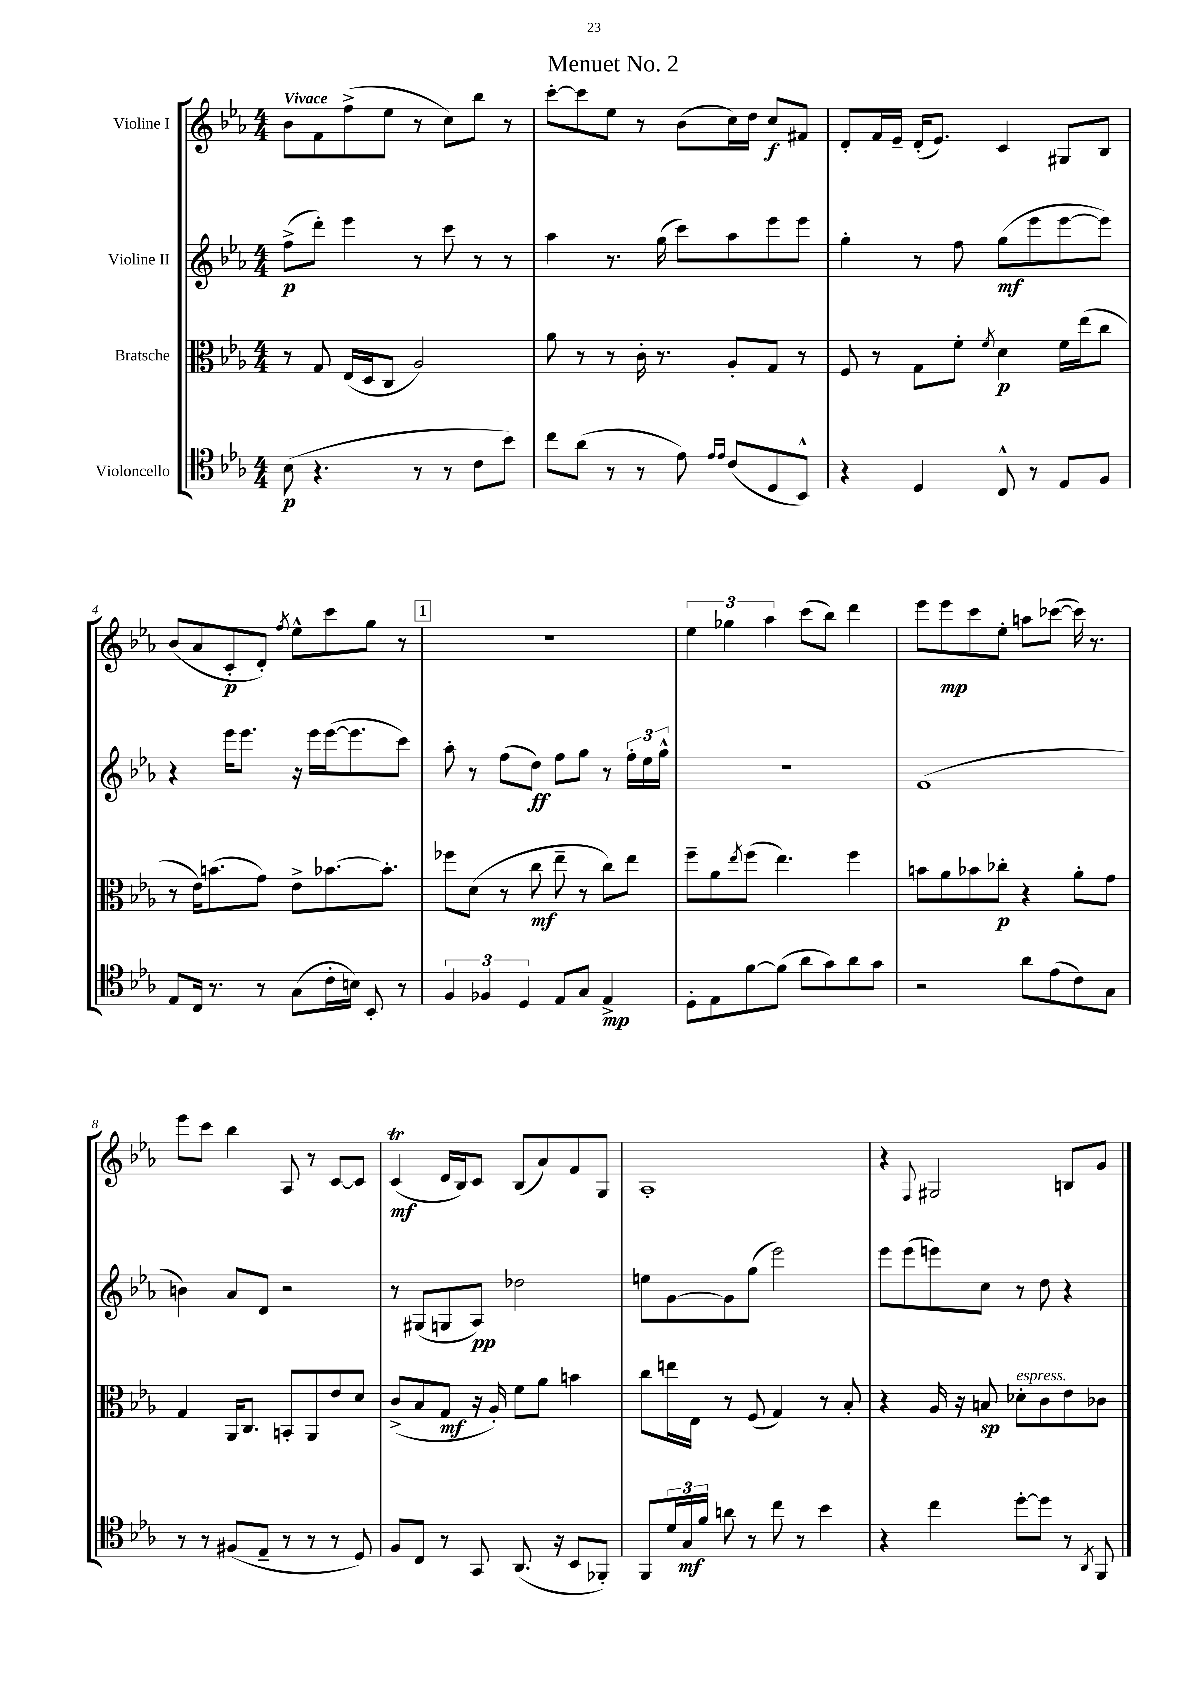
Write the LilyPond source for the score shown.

\header { title = "Menuet No. 2" }
<<
\new StaffGroup <<
\new Staff = "s0" \with { instrumentName = "Violine I" } {
    \clef treble \key ees \major \numericTimeSignature \time 4/4 \tempo "Vivace"
    bes'8 f'8 f''8->( ees''8 r8 c''8) bes''8 r8 |
    c'''8~-. c'''8 ees''8 r8 bes'8( c''16) d''16 c''8\f fis'8 |
    d'8-. f'16 ees'16-- d'16-.( ees'8.) c'4 gis8 bes8 |
    bes'8( aes'8 c'8-.\p d'8-.) \acciaccatura { f''8 } ees''8-^ c'''8 g''8 r8 |
    \mark \markup { \box "1" } R1 |
    \tuplet 3/2 { ees''4 ges''4 aes''4 } c'''8( bes''8) d'''4 |
    ees'''8 ees'''8\mp c'''8 ees''8-. a''8 ces'''8~( ces'''16) r8. |
    ees'''8 c'''8 bes''4 aes8 r8 c'8~ c'8 |
    c'4\trill\mf( d'16 bes16) c'8 bes8( aes'8) f'8 g8 |
    aes1-. |
    r4 \appoggiatura { f8 } gis2 b8 g'8 \bar "|." |
}
\new Staff = "s1" \with { instrumentName = "Violine II" } {
    \clef treble \key ees \major \numericTimeSignature \time 4/4
    f''8->\p( d'''8-.) ees'''4 r8 c'''8 r8 r8 |
    aes''4 r8. g''16( c'''8) aes''8 ees'''8 ees'''8 |
    g''4-. r8 f''8 g''8\mf( ees'''8 ees'''8~ ees'''8) |
    r4 ees'''16 ees'''8. r16 ees'''16 ees'''16~( ees'''8. c'''8) |
    \mark \markup { \box "1" } aes''8-. r8 f''8( d''8\ff) f''8 g''8 r8 \tuplet 3/2 { f''16-. ees''16 g''16-^ } |
    r1 |
    f'1( |
    b'4) aes'8 d'8 r2 |
    r8 gis8( g8 aes8\pp) des''2 |
    e''8 g'8~ g'8 g''8( ees'''2) |
    ees'''8 ees'''8( e'''8) c''8 r8 d''8 r4 \bar "|." |
}
\new Staff = "s2" \with { instrumentName = "Bratsche" } {
    \clef alto \key ees \major \numericTimeSignature \time 4/4
    r8 g8 ees16( d16 c8 aes2) |
    aes'8 r8 r8 c'16-. r8. aes8-. g8 r8 |
    f8 r8 g8 f'8-. \acciaccatura { f'8 } d'4\p f'16 ees''16( c''8 |
    r8 ees'16) b'8.( g'8) ees'8-> bes'8.~ bes'8.-. |
    \mark \markup { \box "1" } fes''8 d'8( r8 c''8\mf ees''8-- r8 c''8) ees''8 |
    f''8-- aes'8 \acciaccatura { ees''8 } f''8( ees''4.) f''4 |
    b'8 aes'8 bes'8 ces''8-.\p r4 aes'8-. g'8 |
    g4 aes,16 c8. b,8-. aes,8 ees'8 d'8 |
    c'8->( bes8 g8\mf r16 aes16-.) f'8 aes'8 b'4 |
    c''8 e''16 ees16 r8 f8( g4) r8 bes8-. |
    r4 aes16 r16 b8\sp des'8-.^\markup { \italic "espress." } c'8 ees'8 ces'8 \bar "|." |
}
\new Staff = "s3" \with { instrumentName = "Violoncello" } {
    \clef tenor \key ees \major \numericTimeSignature \time 4/4
    bes8\p( r4. r8 r8 c'8 bes'8) |
    c''8 aes'8( r8 r8 ees'8) \grace { ees'16 ees'16 } c'8( d8 bes,8-^) |
    r4 d4 c8-^ r8 ees8 f8 |
    ees8 c16 r8. r8 g8( c'16-. b16) bes,8-. r8 |
    \mark \markup { \box "1" } \tuplet 3/2 { f4 fes4 d4 } ees8 g8 ees4->\mp |
    d8-. ees8 f'8~ f'8( aes'8 g'8) aes'8 g'8 |
    r2 aes'8 ees'8( c'8) g8 |
    r8 r8 fis8( ees8-- r8 r8 r8 d8) |
    f8 c8 r8 g,8 aes,8.( r16 bes,8 fes,8-.) |
    f,8 \tuplet 3/2 { d'16 g16\mf f'16 } a'8 r8 c''8 r8 bes'4 |
    r4 c''4 d''8~-. d''8 r8 \acciaccatura { aes,8 } f,8 \bar "|." |
}
>>
>>
